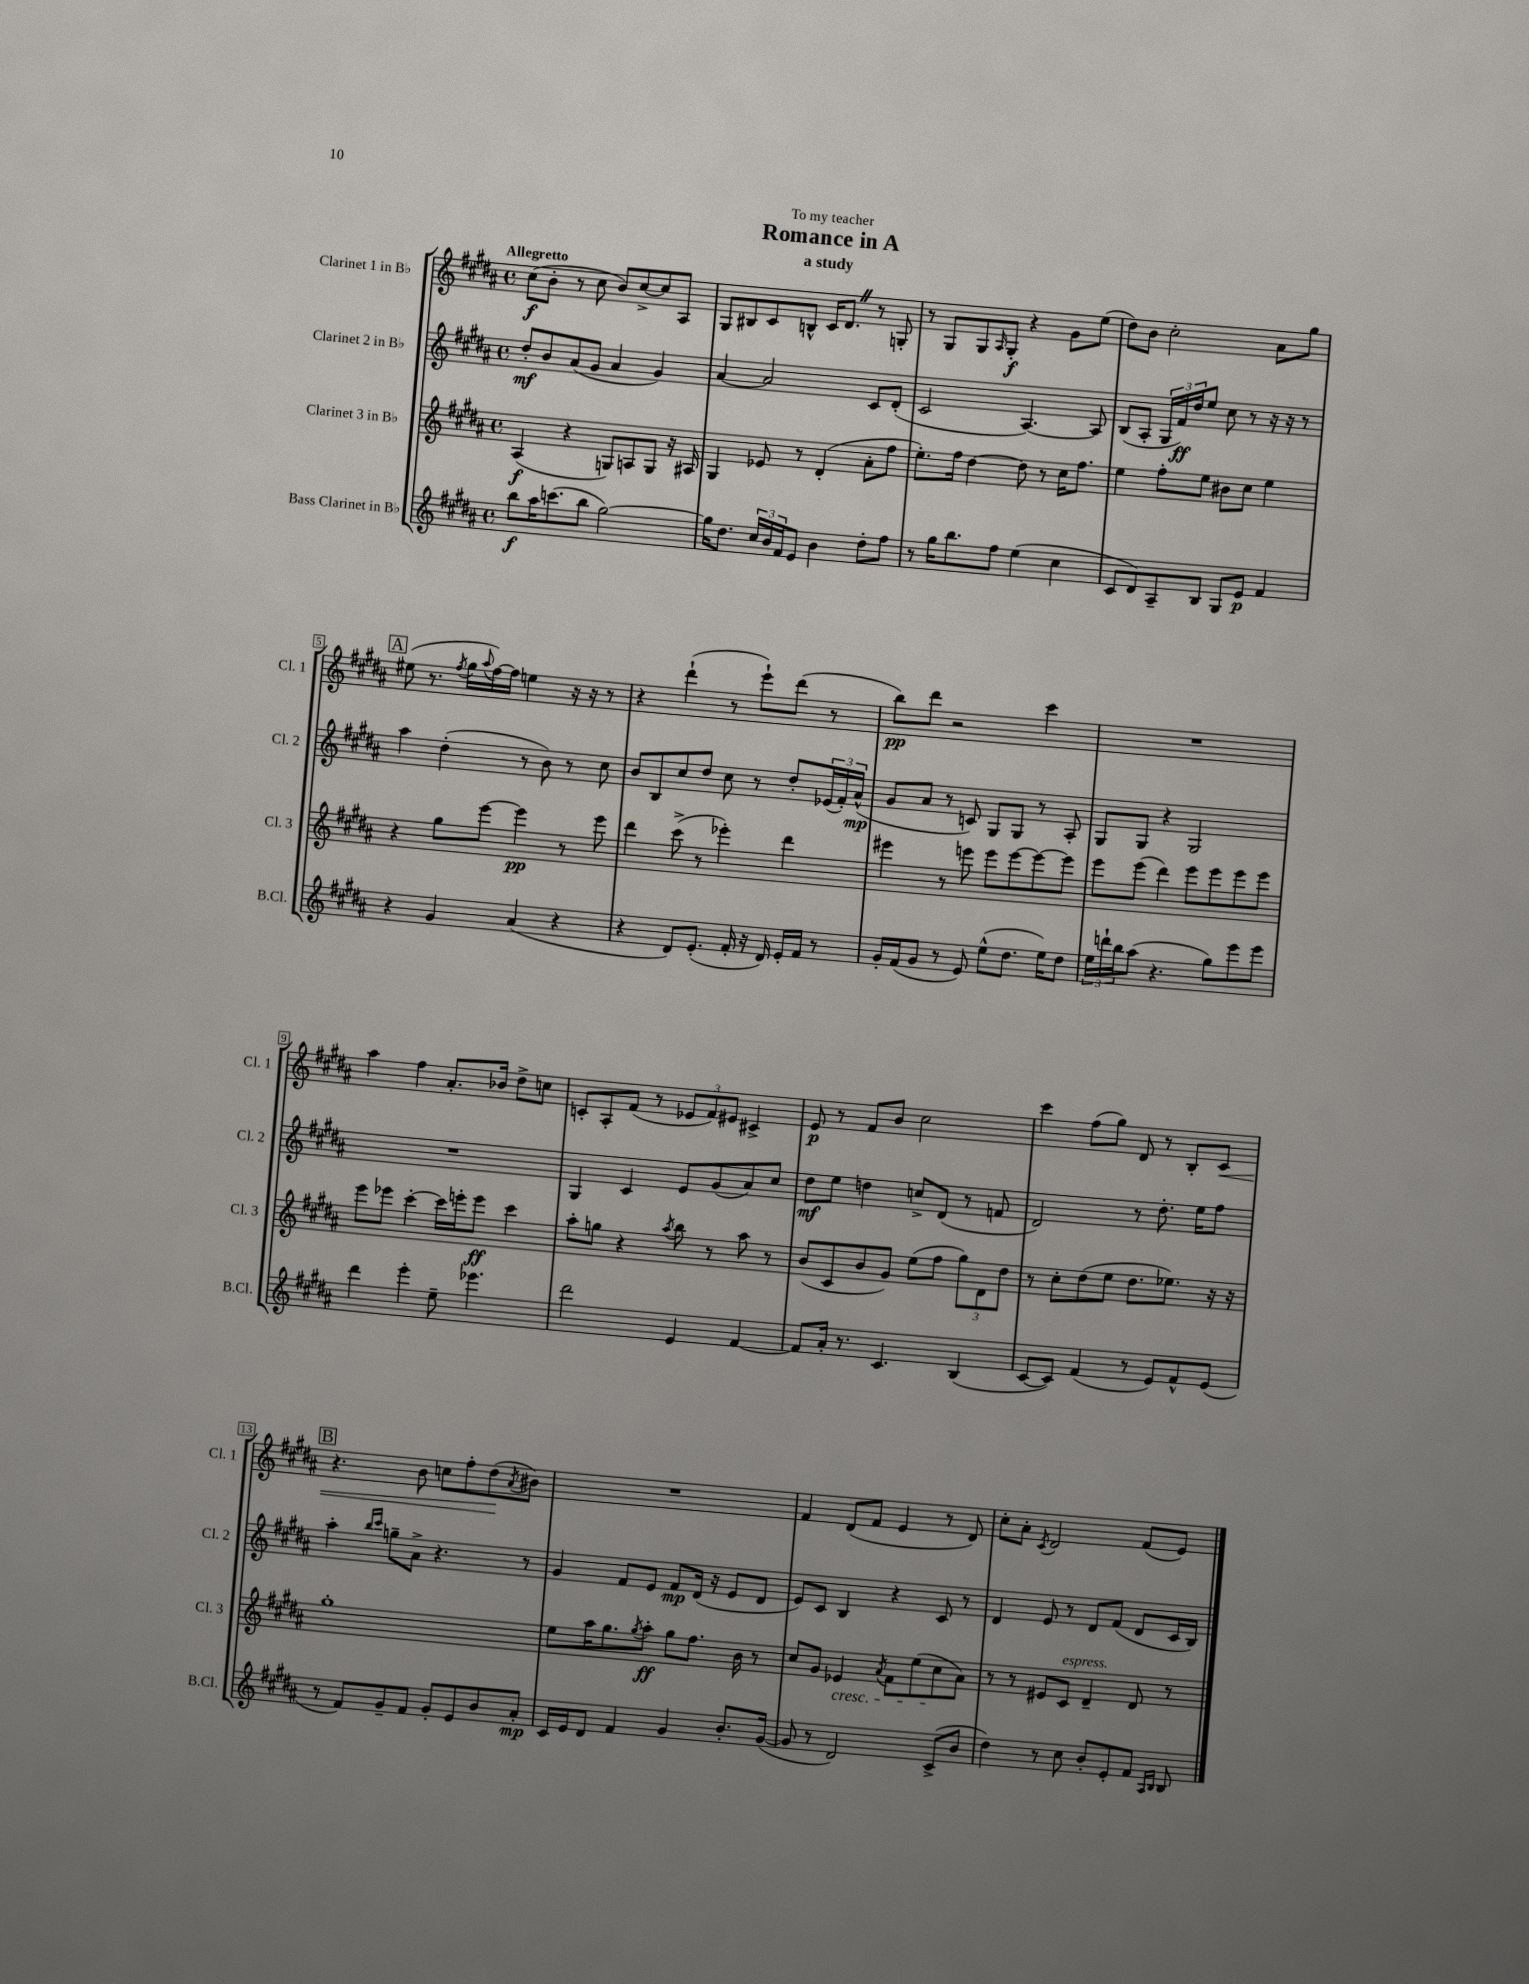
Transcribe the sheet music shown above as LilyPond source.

\header { title = "Romance in A" subtitle = "a study" dedication = "To my teacher" }
<<
\new StaffGroup <<
\new Staff = "s0" \with { instrumentName = "Clarinet 1 in Bb" shortInstrumentName = "Cl. 1" } {
    \clef treble \key b \major \defaultTimeSignature \time 4/4 \tempo "Allegretto"
    cis''8\f( b'8-. r8 cis''8 b'8) cis''8~-> cis''8 ais8 |
    gis8 bis8 cis'8 b8-^ cis'16 dis'8. \once \override BreathingSign.text = \markup { \musicglyph "scripts.caesura.straight" } \breathe r8 g8-. |
    r8 gis8 gis8 \grace { ais16 } gis8-.\f r4 gis'8 e''8( |
    dis''8) b'8 cis''2-. ais'8 gis''8 |
    \mark \markup { \box "A" } eis''8( r8. \acciaccatura { fis''8 } gis''16 \appoggiatura { ais''8 } fis''16~) fis''16 e''4 r16 r16 r8 |
    r4 dis'''4-!( r8 e'''8-!) dis'''8( r8 |
    b''8\pp) dis'''8 r2 cis'''4 |
    R1 |
    ais''4 fis''4 ais'8.-. bes'16 dis''8-> c''8 |
    c'8-. ais8-. fis'8( r8 \tuplet 3/2 { ees'8 fis'8) eis'8 } cis'4-> |
    e'8\p r8 fis'8 b'8 cis''2 |
    cis'''4 fis''8( gis''8) dis'8 r8 b8-. cis'8\< |
    \mark \markup { \box "B" } r4. b'8 c''8 fis''8-. dis''8\!( \acciaccatura { ais'8 } bis'8) |
    R1 |
    fis'4 dis'8( fis'8 e'4 r8 dis'8) |
    cis''8-. ais'8-. \acciaccatura { cis'8 } dis'2 fis'8( e'8) \bar "|." |
}
\new Staff = "s1" \with { instrumentName = "Clarinet 2 in Bb" shortInstrumentName = "Cl. 2" } {
    \clef treble \key b \major \defaultTimeSignature \time 4/4
    dis''8-.\mf b'8 ais'8( gis'8 ais'4 gis'4) |
    ais'4~ ais'2 cis'8 dis'8-.( |
    cis'2 ais4.~) ais8 |
    b8( ais8-. \tuplet 3/2 { gis16 fis'16\ff) dis''16 } e''8 cis''8 r8 r16 r16 r8 |
    \mark \markup { \box "A" } ais''4 dis''4-.( r8 b'8) r8 cis''8 |
    b'8 b8 cis''8 dis''8 cis''8 r8 dis''8-. \tuplet 3/2 { ees'16( fis'16-.) ais'16-^\mp( } |
    gis'8 ais'8 r8 c'8) gis8 gis8 r8 ais8-. |
    gis8 gis8 r4 gis2 |
    R1 |
    gis4 cis'4 e'8 gis'8( ais'8) cis''8 |
    dis''8\mf e''8 d''4 c''8-> dis'8( r8 f'8 |
    dis'2) r8 dis''8.-. e''16 fis''8 |
    \mark \markup { \box "B" } ais''4-. \grace { b''16 cis'''16 } g''8-- ais'8-> r4. r8 |
    gis'4 fis'8 e'8 fis'8\mp dis'16( r16 e'8 dis'8 |
    e'8) cis'8 b4 r4 cis'8 r8 |
    dis'4 e'8 r8 dis'8 fis'8( dis'8 cis'16 b16) \bar "|." |
}
\new Staff = "s2" \with { instrumentName = "Clarinet 3 in Bb" shortInstrumentName = "Cl. 3" } {
    \clef treble \key b \major \defaultTimeSignature \time 4/4
    ais4\f( r4 g8) a8 g8 r16 ais16 |
    gis4 ees'8 r8 dis'4-.( ais'8-. fis''8 |
    e''8.-.) fis''16 dis''4~ dis''8 r8 cis''16 fis''8. |
    e''4 fis''8-. e''8 bis'8 cis''8 e''4 |
    \mark \markup { \box "A" } r4 gis''8 e'''8~ e'''4\pp r8 e'''8 |
    dis'''4 cis'''8->( r8 ees'''4-.) dis'''4 |
    eis'''4 r8 e'''8 e'''8 e'''8~ e'''8~ e'''8 |
    e'''8 e'''8( dis'''4) e'''8 e'''8 e'''8 e'''8 |
    e'''8 ees'''8 cis'''4~-. cis'''16 e'''16-. e'''8\ff cis'''4 |
    ais''8-. g''8 r4 \acciaccatura { ais''8 } b''8 r8 ais''8 r8 |
    b'8( cis'8 b'8 gis'8) e''8( fis''8 \tuplet 3/2 { gis''8) dis'8 dis''8 } |
    r8 cis''8-. dis''8( e''8 dis''8. ees''8.) r16 r16 |
    \mark \markup { \box "B" } gis''1-. |
    e''8 ais''16 gis''8. \acciaccatura { gis''8 } ais''8-.\ff gis''8 fis''8. b'16 r8 |
    cis''8 gis'8 ees'4\cresc \acciaccatura { ais'8 } fis'8 e''8( cis''8\! ais'8) |
    r8 r8 eis'8 cis'8^\markup { \italic "espress." } dis'4-- dis'8 r8 \bar "|." |
}
\new Staff = "s3" \with { instrumentName = "Bass Clarinet in Bb" shortInstrumentName = "B.Cl." } {
    \clef treble \key b \major \defaultTimeSignature \time 4/4
    b''8\f ais''16 c'''8.( b''8 gis''2~) |
    gis''16 dis''8. \tuplet 3/2 { cis''16 b'16 fis'16 } e'8 b'4 dis''8-. fis''8 |
    r8 gis''16 b''8. fis''8 e''4( cis''4 |
    cis'8 dis'8) ais8-- b8 gis8 e'8\p fis'4 |
    \mark \markup { \box "A" } r4 gis'4 ais'4( r4 |
    r4 dis'8) e'8.-.( fis'16-. r16 dis'16) e'16-. fis'16 r8 |
    gis'16-. fis'16( gis'8 r8 e'8) e''8-^( dis''8. e''16) dis''8 |
    \tuplet 3/2 { e''16 d'''16-! b''16 } ais''8( r4. gis''8) e'''8 e'''8 |
    dis'''4 e'''4-. e''8-- ees'''4. |
    dis'''2 e'4 fis'4~ |
    fis'8 ais'16-. r8. cis'4. b4( |
    cis'8~ cis'8) fis'4( r8 e'8) fis'8-^ e'8( |
    \mark \markup { \box "B" } r8 fis'8) gis'8-- fis'8 gis'8-. e'8 b'8 ais'8-.\mp |
    cis'16 e'16 dis'8 fis'4 gis'4 b'8.-. gis'16~( |
    gis'8 r8 dis'2) cis'8->( b'8 |
    dis''4) r8 cis''8 b'8-. e'8-. fis'8 \grace { ais16 b16 } b8 \bar "|." |
}
>>
>>
\layout { \context { \Score \override BarNumber.stencil = #(make-stencil-boxer 0.1 0.3 ly:text-interface::print) } }
